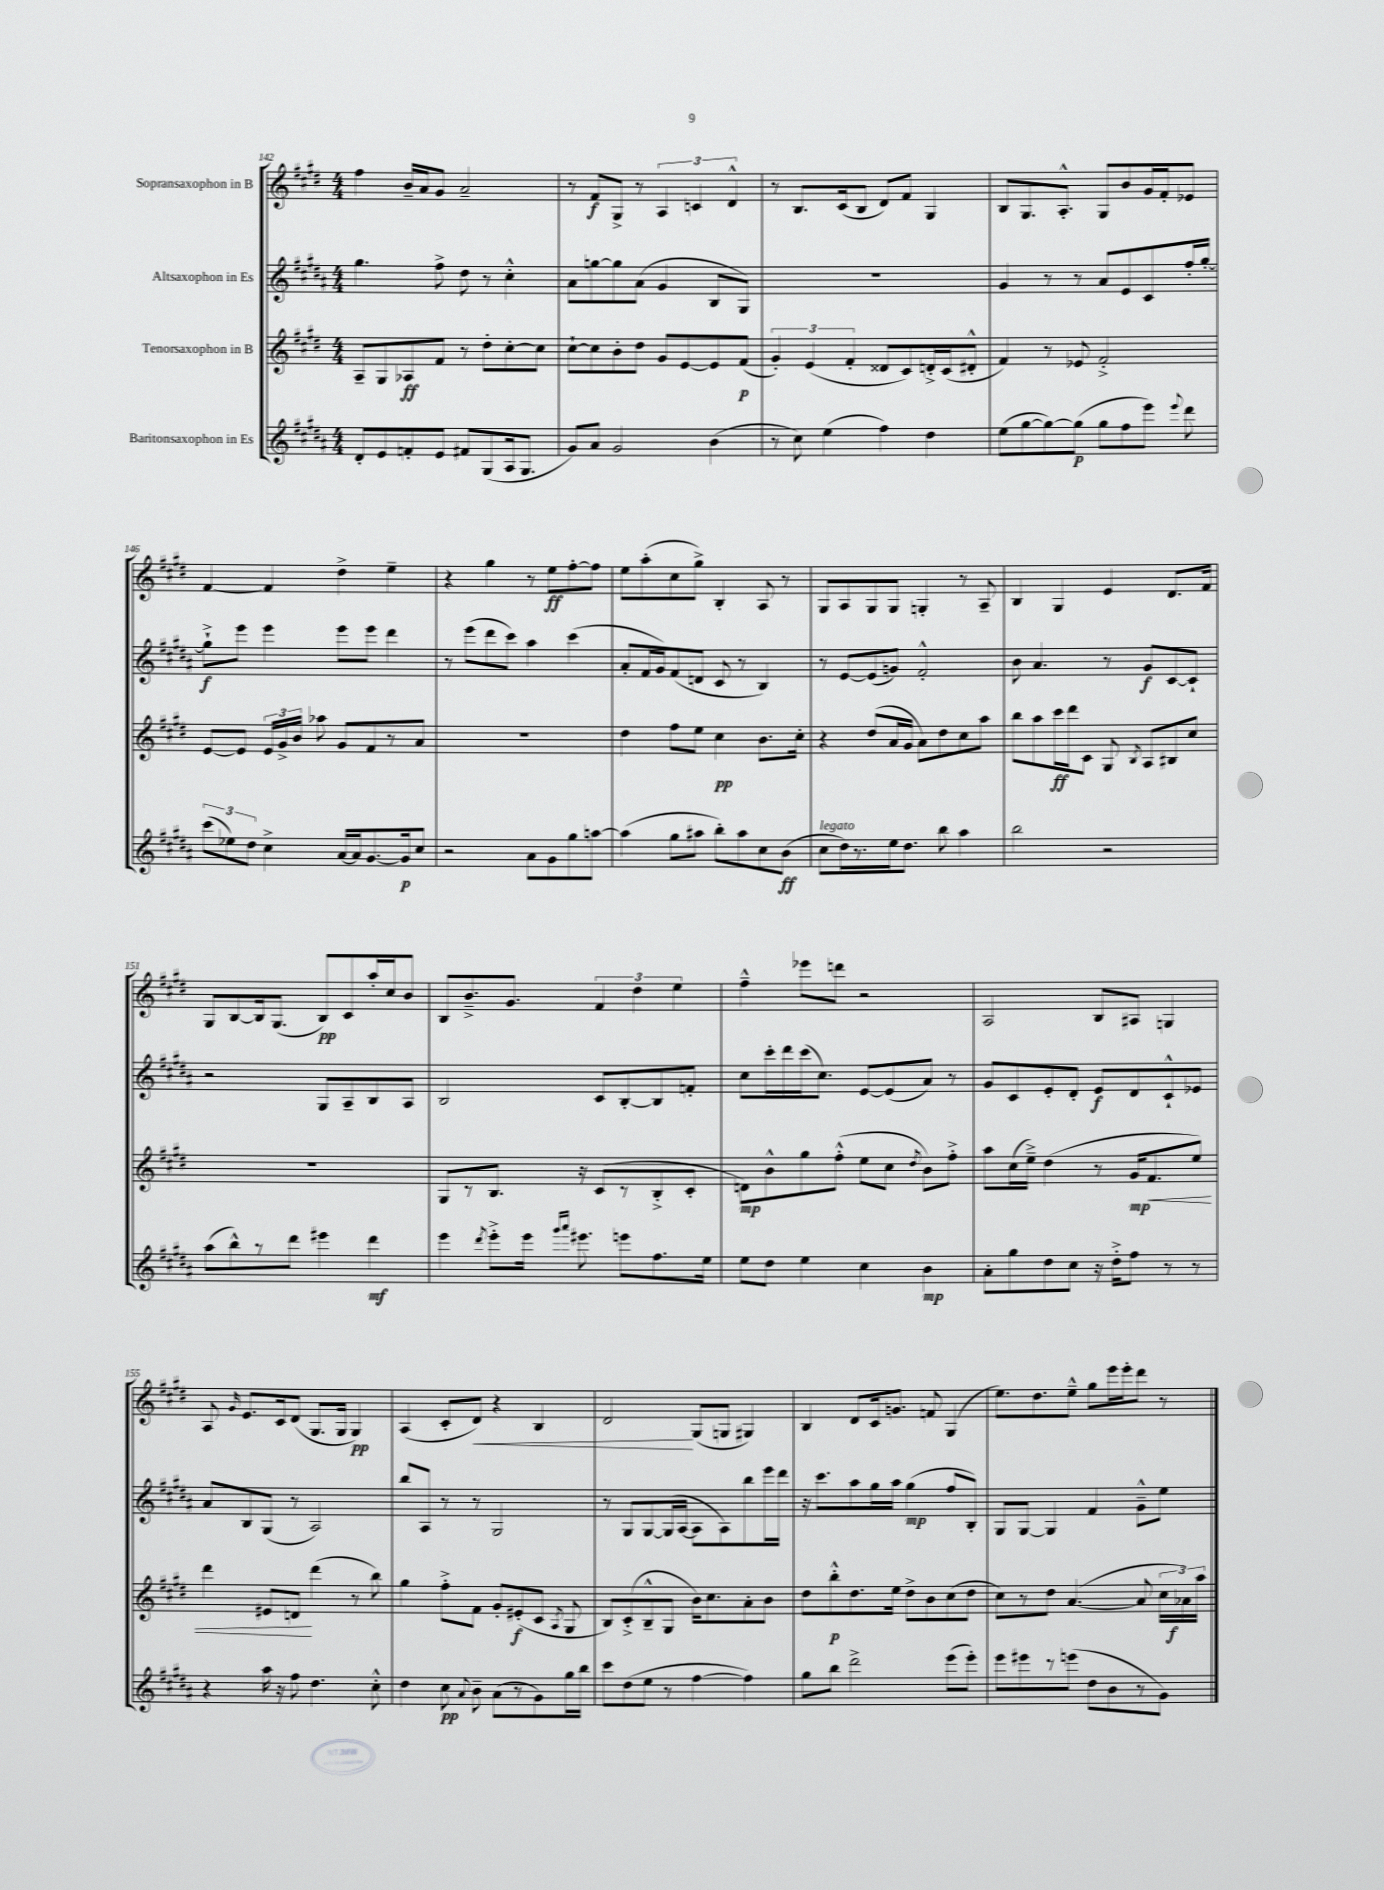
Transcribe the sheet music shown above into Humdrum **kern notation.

**kern	**kern	**kern	**kern
*staff4	*staff3	*staff2	*staff1
*clefG2	*clefG2	*clefG2	*clefG2
*k[f#c#g#d#a#]	*k[f#c#g#d#]	*k[f#c#g#d#a#]	*k[f#c#g#d#]
*M4/4	*M4/4	*M4/4	*M4/4
8d#'/L	8A~/L	4.gg#\	4ff#\
8e/	8G#/	.	.
8f'/	8A-/	.	16b~/LL
.	.	.	16a/J
8e/J	8f#/J	8ff#^\	8g#/J
8f#/L	8r	8dd#\	2a~/
(8G#/	8dd#'\L	8r	.
16A#/k	[8cc#'\	4cc#'^^\	.
8.G#/J	.	.	.
.	8cc#\]J	.	.
=	=	=	=
8g#/L)	[8cc#`\L	8a#\L	8r
8a#/J	8cc#\]	[8gg\	8f#/L
2g#/	8b'\	8gg\]	8G#^/J
.	8dd#\J	(8a#\J	8r
.	8g#/L	4g#/	6A/
.	[8e/	.	.
.	.	.	6c/
(4b\	8e/]	8B/L	.
.	.	.	6d#^^/
.	(8f#/J	8G#/J)	.
=	=	=	=
8r	6g#'/)	1r	8r
8cc#\)	.	.	8.B/L
.	(6e/	.	.
(4ee\	.	.	.
.	.	.	(16c#/k
.	6f#'/	.	.
.	.	.	8B/J
4ff#\)	8d##/L	.	8d#/L)
.	8c#/)	.	8f#/J
4dd#\	16d'^/L	.	4G#/
.	(16c#/J	.	.
.	8d#'^^/J	.	.
=	=	=	=
(8ee\L	4f#/)	4g#/	8B/L
[8gg#\	.	.	8.G#/
8gg#\_)	8r	8r	.
.	.	.	8.A'^^/J
(8gg#\]J	8e-/	8r	.
8gg#\L	2f#'^/	8a#/L	8G#/L
8ff#\	.	8e/	8b/
8eee\J)	.	8c#/	16g#/L
.	.	.	16f#'/J
8qqeee/	.	.	.
8ddd#\	.	16ff#'/L	8e-/J
.	.	[16gg#'/JJ	.
=	=	=	=
(12ccc#\L	[8e/L	8gg#`^\]L	[4f#/
12ee-\)	.	.	.
.	8e/]J	8eee\J	.
12dd#\J	.	.	.
4cc#^\	24e/LL	4eee\	4f#/]
.	24g#^/	.	.
.	24b/JJ	.	.
.	8aa-\	.	.
[16a#/LL	8g#/L	8eee\L	4dd#^\
16a#/]J	.	.	.
[8.g#/	8f#/	8eee\J	.
.	8r	4ddd#\	4ee~\
16g#/]k	.	.	.
8cc#/J	8a/J	.	.
=	=	=	=
2r	1r	8r	4r
.	.	(8eee\L	.
.	.	8ddd#\	4gg#\
.	.	8ccc#\J)	.
8a#\L	.	4aa#\	8r
8g#\	.	.	8ee\L
8gg#\	.	(4ccc#\	[8ff#'\
[8aa\J	.	.	8ff#\]J
=	=	=	=
(4aa\]	4dd#\	8a#'/L	8ee\L
.	.	16f#/L	(8aa'\
.	.	16g#/J)	.
8gg#\L	8ff#\L	(8f#/	8cc#\
8aa#\J	8ee\J	8d/J	8gg#^\J)
8bb'\L)	4cc#\	8c#/	4B'/
8aa#\	.	8r	.
8cc#\	8.b\L	4B/)	8A/
(8b\J	.	.	8r
.	16cc#'\Jk	.	.
=	=	=	=
8cc#\L	4r	8r	8G#/L
16dd#\L)	.	[8e/L	8A/
8.r	.	.	.
.	(8dd#/L	(8e/]	8G#/
16ee\J	16a/L	8g/J)	8G#/J
8.dd#\J	16g#/JJ	.	.
.	8a\L)	2f#'^^/	4G'/
8bb\	8dd#\	.	.
4aa#\	8cc#\	.	8r
.	8aa\J	.	8A~/
=	=	=	=
2bb\	8bb\L	8b\	4B/
.	8aa\	4.a#/	.
.	16ccc#\L	.	4G#/
.	16ddd#\J	.	.
.	8c#\J	.	.
2r	8G#/	8r	4e/
.	8qB/	.	.
.	8A/L	8g#/L	.
.	8B#/	[8c#/	8.d#/L
.	8cc#/J	8c#`/]J	.
.	.	.	16f#/Jk
=	=	=	=
(8aa#\L	1r	2r	8G#/L
8bb^^\)	.	.	[8B/
8r	.	.	16B/]k
.	.	.	(8.G#/J
8ddd#\J	.	.	.
4eee#\	.	8G#/L	8B/L)
.	.	8A#~/	8c#/
4ddd#\	.	8B/	16aa'/L
.	.	.	16cc#/J
.	.	8A#/J	8b/J
=	=	=	=
4eee\	8G#/L	2B/	8B/L
.	8r	.	8.b~^/
8qddd#/	.	.	.
8eee'^\L	8.B/J	.	.
.	.	.	8.g#/J
16eee\Jk	.	.	.
16qqggg#/LL	.	.	.
16qqaaa#/JJ	.	.	.
8.eee#\	16r	.	.
.	(8c#/L	8c#/L	6f#/
8eee\L	8r	[8B'/	.
.	.	.	6dd#\
8.ff#\	8B'^/	8B/]	.
.	.	.	6ee\
.	8c#'/J	8f'/J	.
16ee\Jk	.	.	.
=	=	=	=
8ee\L	8d\L)	8cc#\L	4ff#~^^\
8dd#\J	8b^^\	16ccc#'\L	.
.	.	16ddd#\	.
4ee\	8gg#\	(16ccc#\J	8eee-\L
.	.	8.cc#\J)	.
.	(8ff#'^^\J	.	8ddd\J
4cc#\	8ee\L	[8e/L	2r
.	8cc#\J	(8e/]	.
.	8qdd#/	.	.
4b\	8b\L)	8a#/J)	.
.	8ff#'^\J	8r	.
=	=	=	=
8a#'\L	8aa\L	8g#/L	2A/
8gg#\	(16cc#\L	8c#/	.
.	16ee~^\JJ)	.	.
8dd#\	(4dd#\	8e'/	.
8cc#\J	.	8d#'/J	.
16r	8r	8e/L	8B/L
16dd#'^\LK	.	.	.
8ff#\J	16g#/LK	8d#/	8A#/J
.	8.f#/	.	.
8r	.	8c#`^^/	4G/
8r	8ee/J)	8e-/J	.
=	=	=	=
4r	4ddd#\	8a#/L	8A/
.	.	.	16qqg#/
.	.	8B/	8.e/L
16aa#\	8e#/L	(8G#/J	.
16r	.	.	16c#/k
8ff#\	8d/J	8r	(8d#/J
4.dd#\	(4ddd#\	2A#/)	8.G#/L
.	.	.	16G#/Jk
.	8r	.	4G#/)
8cc#'^^\	8bb\)	.	.
=	=	=	=
4dd#\	4gg#\	8bb/L	(4A/
.	.	8A#/J	.
8cc#\	8ff#'^\L	8r	8c#'/L
8qqa#/	.	.	.
8b~\	8f#\J	8r	8d#/J)
(8a#\L	8g#'/L	2G#/	4r
8r	(8e#'/	.	.
8g#\)	8c#/J	.	4B/
.	8qA/	.	.
16gg#\L	8G#/	.	.
16bb\JJ	.	.	.
=	=	=	=
8ccc#\L	8B/L)	8r	2d#/
(8dd#\	(8c#'^/	8G#/L	.
8ee\J	8B~^^/	[8G#/	.
8r	8G#/J	(16G#/]L	.
.	.	[16A#/JJ	.
[4ff#\	16b\LK)	8A#\]L	(8G#/L
.	8.cc#\	.	.
.	.	8A#\)	8G/J
4ff#\])	8a'\	8bb\	4G#/)
.	8b\J	16eee\L	.
.	.	16ddd#\JJ	.
=	=	=	=
8gg#\L	8dd#\L	16r	4B/
.	.	8.ccc#\L	.
8bb\J	8bb'^^\	.	.
2ddd#^\	8.dd#\	8aa#\	8d#/L
.	.	16gg#\L	16c#/k
.	16ee\Jk	16aa#\JJ	8.g/J
.	8dd#^\L	(4gg#\	.
.	8b\	.	8f/
(8eee\L	(8cc#\	8ff#/L	(4G#/
8eee'\J)	8dd#\J	8B'/J)	.
=	=	=	=
8eee\L	8cc#\L)	8G#/L	8.ee\L)
8eee#\	8r	[8G#/J	.
.	.	.	8.dd#\
8r	8dd#\J	4G#/]	.
(8eee\J	([4.a/	.	8ee~^^\J
8dd#\L	.	4f#/	8gg#\L
8b\	.	.	16eee\L
.	.	.	16eee'\J
8r	8a/]	8g#~^^\L	8ddd#\J
8g#\J)	24cc#\LL	8ee\J	8r
.	24a-\)	.	.
.	24aa\JJ	.	.
==	==	==	==
*-	*-	*-	*-
